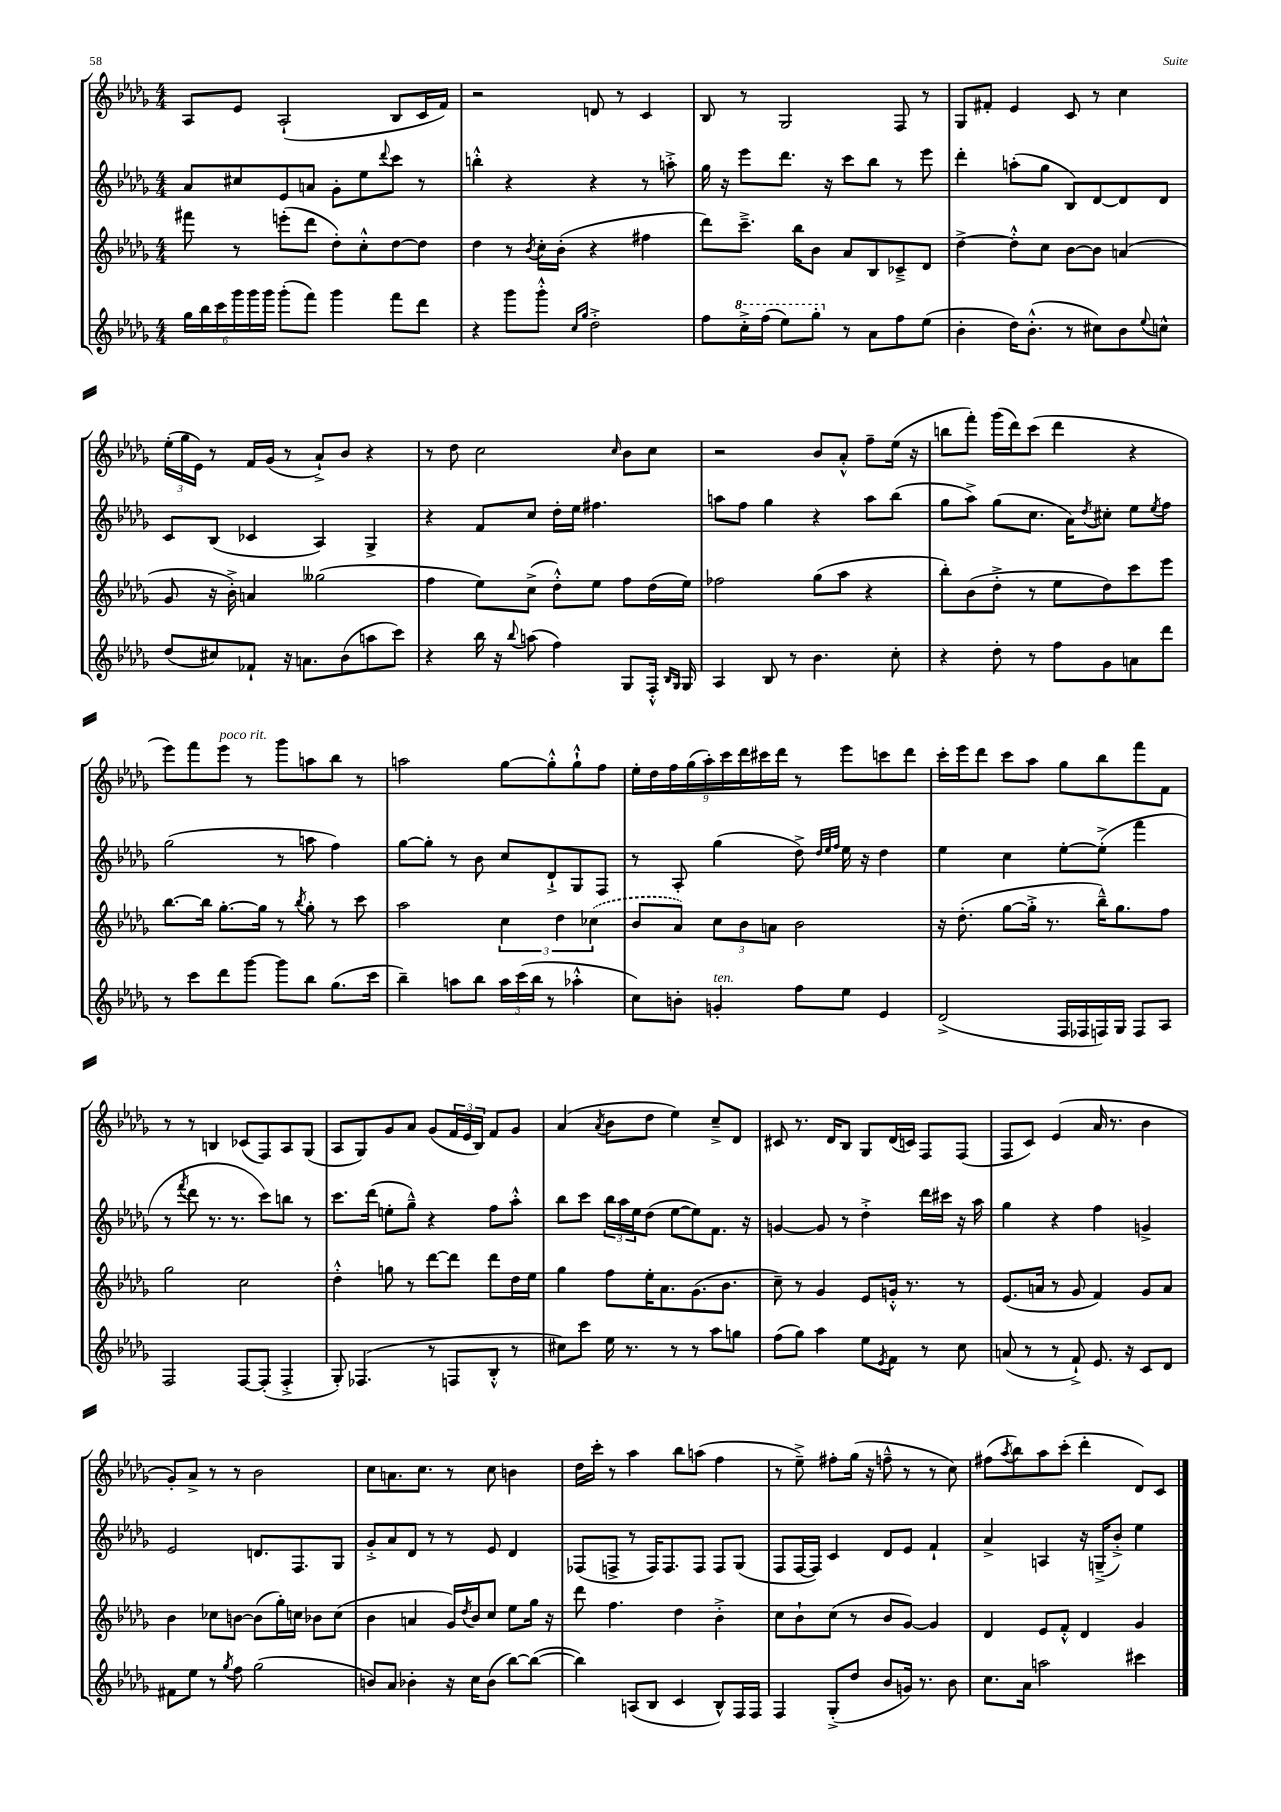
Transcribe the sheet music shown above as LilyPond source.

<<
\new StaffGroup <<
\new Staff = "s0" {
    \clef treble \key des \major \numericTimeSignature \time 4/4
    aes8 ees'8 aes2-!( bes8 c'16 f'16) |
    r2 d'8 r8 c'4 |
    bes8 r8 ges2 f8 r8 |
    ges8 fis'8-. ees'4 c'8 r8 c''4 |
    \tuplet 3/2 { ees''16-.( ges''16 ees'16) } r8 f'16 ges'16( r8 aes'8-!->) bes'8 r4 |
    r8 des''8 c''2 \grace { c''16 } bes'8 c''8 |
    r2 bes'8 aes'8-.-^ f''8-- ees''16( r16 |
    b''8 f'''8-.) ges'''16( des'''16) c'''8( des'''4 r4 |
    ees'''8) f'''8 ees'''8^\markup { \italic "poco rit." } r8 ges'''8 a''8 bes''8 r8 |
    a''2 ges''8~ ges''8-.-^ ges''8-!-^ f''8 |
    \tuplet 9/8 { ees''16-. des''16 f''16 ges''16( aes''16-.) c'''16 des'''16 cis'''16 des'''16 } r8 ees'''8 c'''8 des'''8 |
    c'''16-. ees'''16 des'''8 c'''8 aes''8 ges''8 bes''8 f'''8 f'8 |
    r8 r8 b4 ces'8( f8) aes8 ges8( |
    aes8 ges8) ges'8 aes'8 ges'8( \tuplet 3/2 { f'16 ees'16 bes16) } f'8 ges'8 |
    aes'4( \acciaccatura { aes'8 } bes'8 des''8 ees''4) c''8---> des'8 |
    cis'8 r8. des'16 bes8 ges8 des'16( c'16) f8 f8( |
    f8 c'8) ees'4( aes'16 r8. bes'4 |
    ges'8-.) aes'8-> r8 r8 bes'2 |
    c''8 a'8. c''8. r8 c''8 b'4 |
    des''16 c'''16-. r8 aes''4 bes''8 a''8( f''4 |
    r8 ees''8--->) fis''8-. ges''16( r16 f''8---^ r8 r8 c''8) |
    fis''8( \acciaccatura { aes''8 } bes''8) aes''8 c'''8-.( des'''4-. des'8) c'8 \bar "|." |
}
\new Staff = "s1" {
    \clef treble \key des \major \numericTimeSignature \time 4/4
    aes'8 cis''8 ees'8 a'8 ges'8-. ees''8 \appoggiatura { des'''8 } c'''8 r8 |
    b''4-.-^ r4 r4 r8 a''8-.-> |
    ges''16 r16 ees'''8 des'''8. r16 c'''8 bes''8 r8 ees'''8 |
    des'''4-. a''8-.( ges''8 bes8) des'8~ des'8 des'8 |
    c'8 bes8( ces'4 aes4) ges4-> |
    r4 f'8 c''8 des''16-. ees''16 fis''4. |
    a''8 f''8 ges''4 r4 a''8 bes''8( |
    ges''8 aes''8->) ges''8( c''8. aes'16) \acciaccatura { des''8 } cis''8-. ees''8 \acciaccatura { ees''8 } f''8 |
    ges''2( r8 a''8 f''4) |
    ges''8~ ges''8-. r8 bes'8 c''8 des'8-!-> ges8 f8 |
    r8 aes8-. ges''4( des''8->) \grace { des''32 ees''32 f''32 } ees''16 r16 des''4 |
    ees''4 c''4 ees''8~-. ees''8-.->( f'''4 |
    r8 \acciaccatura { f'''8 } des'''8 r8. r8. c'''8) b''8 r8 |
    c'''8. des'''16( e''8-. ges''8---^) r4 f''8 aes''8-.-^ |
    bes''8 c'''8 \tuplet 3/2 { bes''16 aes''16 ees''16 } des''8( ees''8~ ees''8) f'8. r16 |
    g'4~ g'8 r8 des''4-.-> des'''16 cis'''16 r16 aes''16 |
    ges''4 r4 f''4 g'4-> |
    ees'2 d'8. f8. ges8 |
    ges'8-.-> aes'8 des'8 r8 r8 ees'8 des'4 |
    fes8( f8-> r8 f16) f8. f8 f8 ges8( |
    f8 f16~ f16) c'4 des'8 ees'8 f'4-! |
    aes'4-> a4 r16 g16--->( bes'8-.->) ees''4 \bar "|." |
}
\new Staff = "s2" {
    \clef treble \key des \major \numericTimeSignature \time 4/4
    fis'''8 r8 e'''8-.( des'''8 des''8-.) c''8-.-^ des''8~ des''8 |
    des''4 r8 \acciaccatura { bes'8 } c''16-. bes'16-.( r4 fis''4 |
    des'''8) c'''8.---> bes''16 bes'8 aes'8 bes8 ces'8---> des'8 |
    des''4~-> des''8-.-^ c''8 bes'8~ bes'8 a'4( |
    ges'8 r16 bes'16-.->) a'4 geses''2( |
    f''4 ees''8) c''8->( des''8-.-^) ees''8 f''8 des''16( ees''16) |
    fes''2 ges''8( aes''8 r4 |
    bes''8-.) bes'8( des''8-.-> r8 ees''8 des''8) c'''8 ees'''8 |
    bes''8.~ bes''16 ges''8.~-. ges''16 r8 \acciaccatura { bes''8 } ges''8-. r8 c'''8 |
    aes''2 \tuplet 3/2 { c''4 des''4 \once \slurDashed ces''4( } |
    bes'8 aes'8) \tuplet 3/2 { c''8 bes'8 a'8 } bes'2 |
    r16 des''8.-.( ges''8~ ges''16-.-> r8. bes''16---^) ges''8. f''8 |
    ges''2 c''2 |
    des''4-.-^ g''8 r8 des'''8~ des'''8 des'''8 des''16 ees''16 |
    ges''4 f''8 ees''16-. aes'8. ges'8.( bes'8. |
    c''8--) r8 ges'4 ees'8 g'16-.-^ r8. r8 |
    ees'8.( a'16 r8 ges'8 f'4) ges'8 a'8 |
    bes'4 ces''8 b'8~ b'8( ges''16-.) c''16 bes'8 c''8( |
    bes'4 a'4 ges'16) \acciaccatura { des''8 } bes'16 c''8 ees''8 ges''16 r16 |
    des'''8 f''4. des''4 bes'4-.-> |
    c''8 bes'8-! c''8( r8 bes'8 ges'8~) ges'4 |
    des'4 ees'8 f'8-.-^ des'4 ges'4 \bar "|." |
}
\new Staff = "s3" {
    \clef treble \key des \major \numericTimeSignature \time 4/4
    \tuplet 6/4 { ges''16 bes''16 c'''16 ges'''16 ges'''16 ges'''16 } ges'''8-.( f'''8) ges'''4 f'''8 des'''8 |
    r4 ges'''8 ges'''8-.-^ \grace { c''16 ges''16 } des''2-.-> |
    f''8 \ottava #1 c'''16-.-> f'''16( ees'''8) ges'''8-. \ottava #0 r8 aes'8 f''8 ees''8( |
    bes'4-. des''16) bes'8.-.-^( r8 cis''8) bes'8 \appoggiatura { ees''8 } c''8-^ |
    des''8( cis''8) fes'8-! r16 a'8. bes'8( a''8 c'''8) |
    r4 bes''16 r16 \appoggiatura { bes''8 } a''8( f''4) ges8 f16-.-^ \grace { bes16 ges16 } ges16 |
    aes4 bes8 r8 bes'4. c''8-. |
    r4 des''8-. r8 f''8 ges'8 a'8 des'''8 |
    r8 c'''8 des'''8 ges'''8~ ges'''8 bes''8 ges''8.( c'''16 |
    bes''4--) a''8 bes''8 \tuplet 3/2 { a''16 c'''16( bes''16 } r8 aes''4-.-^ |
    c''8) b'8-. g'4-.^\markup { \italic "ten." } f''8 ees''8 ees'4 |
    des'2->( f16 fes16 f16) ges16 f8 aes8 |
    f2 f8~ f8-.( f4-.-> |
    ges8-.) fes4.( r8 f8 bes8-.-^ r8 |
    cis''8) c'''8 ees''16 r8. r8 r8 aes''8 g''8 |
    f''8( ges''8) aes''4 ees''8 \acciaccatura { ees'8 } f'8 r8 c''8 |
    a'8( r8 r8 f'8-!->) ees'8. r16 c'8 des'8 |
    fis'8 ees''8 r8 \acciaccatura { ges''8 } f''8 ges''2( |
    b'8) aes'8 bes'4-. r16 c''16 bes'8( bes''8~) bes''8~( |
    bes''4) a8( bes8 c'4 bes8-^) f16 f16 |
    f4 ges8-.->( des''8 bes'8 g'16) r8. bes'8 |
    c''8. aes'16 a''2 cis'''4 \bar "|." |
}
>>
>>
\layout { \context { \Score \remove "Bar_number_engraver" } }
